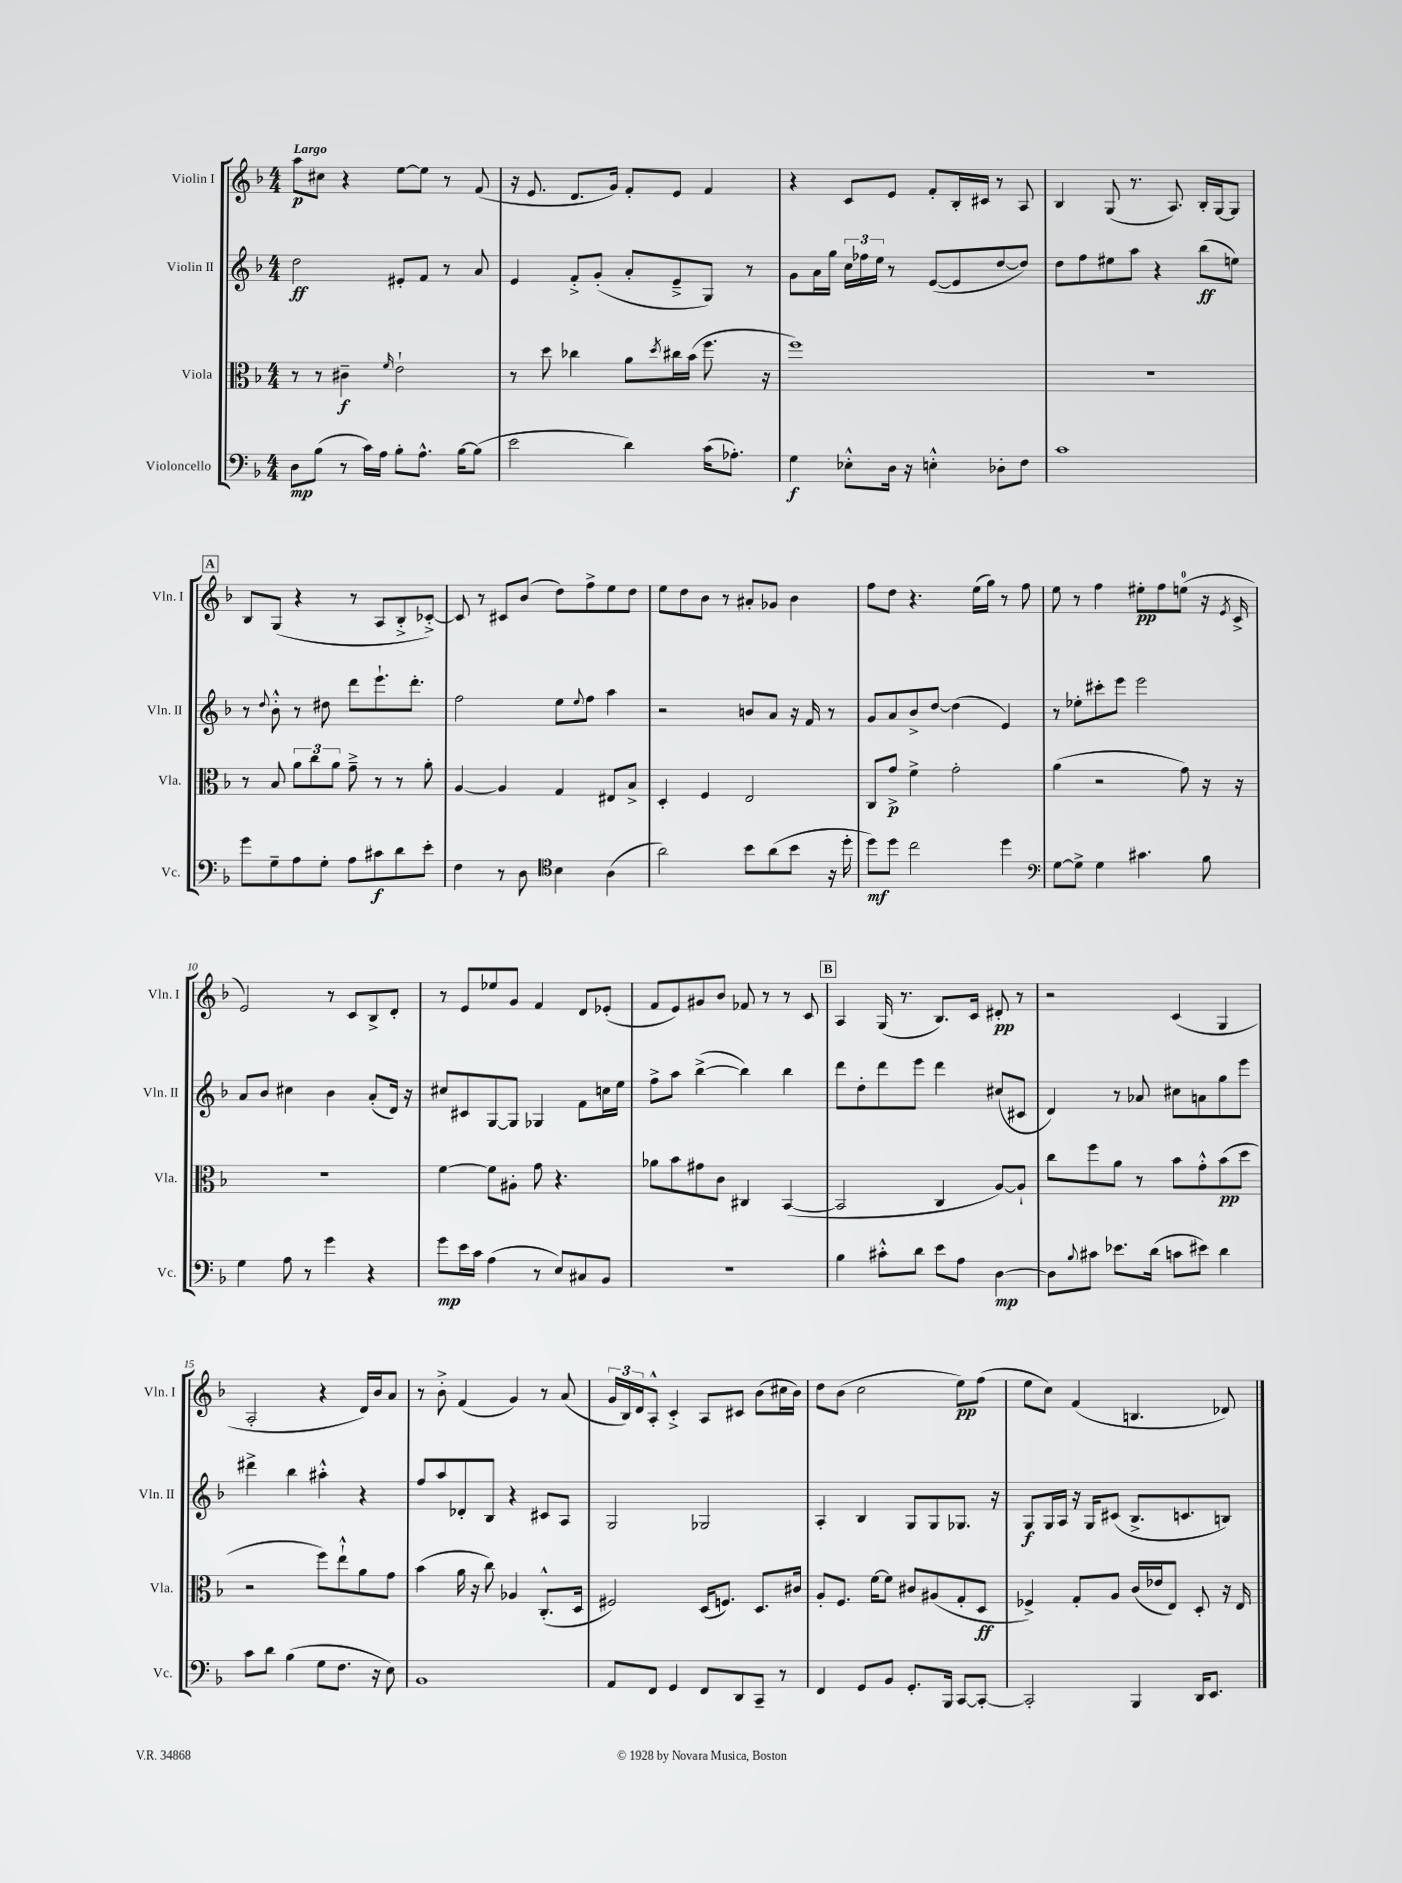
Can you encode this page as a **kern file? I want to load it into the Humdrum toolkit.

**kern	**kern	**kern	**kern
*staff4	*staff3	*staff2	*staff1
*clefF4	*clefC3	*clefG2	*clefG2
*k[b-]	*k[b-]	*k[b-]	*k[b-]
*M4/4	*M4/4	*M4/4	*M4/4
8D	8r	2dd	8aa
(8B-	8r	.	8cc#
8r	4c#~	.	4r
16c)	.	.	.
16A	.	.	.
.	16qqf	.	.
8B-'	2e`	8e#'	[8ee
8.A^^	.	8f	8ee]
.	.	8r	8r
[16B-	.	.	.
(8B-]	.	8a	(8f
=	=	=	=
2e	8r	4e	16r
.	.	.	8.e
.	8dd	.	.
.	4cc-	8f'^	8.d
.	.	(8g'	.
.	.	.	16g)
4d)	8a	8a'	8f'
.	8qdd	.	.
.	16cc#	8e~^	8e
.	(16b-	.	.
(16c	8.ff	8G)	4f
8.A-')	.	.	.
.	.	8r	.
.	16r	.	.
=	=	=	=
4G	1ff)	8g	4r
.	.	16a	.
.	.	16gg	.
8E-'^^	.	24cc	8c
.	.	24ff-	.
.	.	24ee	.
16D	.	8r	8e
16r	.	.	.
4E'^^	.	([8e	8f'
.	.	8e]	16B-'
.	.	.	16c#
8D-'	.	[8dd	8r
8F	.	8dd])	8A
=	=	=	=
1c	1r	8dd	4B-
.	.	8ff	.
.	.	8ee#	(8G
.	.	8aa	8.r
.	.	4r	.
.	.	.	8.A)
.	.	(8bb-	16B-'
.	.	.	[16G
.	.	8ee)	8G]
=	=	=	=
8g	8r	8r	8B-
.	.	8qqdd	.
8G~	8B-	8b-'^^	(8G
8A	12a	8r	4r
.	12cc	.	.
8G'	.	8dd#	.
.	12a	.	.
8A	8g~^	8ddd	8r
8c#	8r	8.eee`	8A
8d	8r	.	8B-'^
.	.	8.ddd'	.
8e'	8a'	.	[8c-'^)
=	=	=	=
4F	[4A	2ff	8c-]
.	.	.	8r
8r	4A]	.	8c#
8D	.	.	(8b-
*clefC4	*	*	*
4B-	4G	8ee	8dd)
.	.	8qqee	.
.	.	8ff	8ff^
(4A	8E#	4aa	8ee
.	8B-^	.	8dd
=	=	=	=
2a)	4D'	2r	8ee
.	.	.	8dd
.	4F	.	8b-
.	.	.	8r
8b-	2E	8b	8a#'
(8a	.	8a	8g-
8b-	.	16r	4b-
.	.	16f	.
16r	.	8r	.
16dd'	.	.	.
=	=	=	=
8dd)	8C	8g	8ff
8dd	8g^	8a	8dd
2cc	4f^	8b-^	4.r
.	.	[8dd	.
.	2g'	(4dd]	.
.	.	.	(16ee
.	.	.	16gg)
4dd	.	4e)	8r
.	.	.	8ff
=	=	=	=
*clefF4	*	*	*
[8G	(4a	8r	8ee
8G^]	.	8ee-'	8r
4G	2r	8ccc#'	4ff
.	.	8eee	.
4.c#	.	2eee	8ee#'
.	.	.	8ff
.	8g)	.	(8ee
8B-	16r	.	16r
.	.	.	8qe
.	16r	.	16c^
=	=	=	=
4G	1r	8a	2e)
.	.	8b-	.
8A	.	4cc#	.
8r	.	.	.
4g	.	4b-	8r
.	.	.	8c
4r	.	(8a'	8B-^
.	.	16d)	8d'
.	.	16r	.
=	=	=	=
8g	[4f	8cc#	8r
16e	.	8c#	8e
16c	.	.	.
(4A	8f]	[8G	8ee-
.	8A#'	8G]	8g
8r	8g	4G-	4f
8E)	4.r	.	.
8C#	.	8f	8d
8BB-	.	16cc	(8e-'
.	.	16ee	.
=	=	=	=
1r	8a-	8ff^	8f
.	8b-	8aa	8e)
.	8g#	([4bb-^	8g#
.	8c	.	8b-
.	4C#	4bb-])	8f-
.	.	.	8r
.	([4BB-	4bb-	8r
.	.	.	8c
=	=	=	=
4B-	2BB-]	8ddd	4A
.	.	8dd'	.
8c#'^^	.	8ddd	(16G
.	.	.	8.r
8d	.	8eee	.
8e	4C	4ddd	8.B-)
8A	.	.	.
.	.	.	16c
[4D	[8A)	(8cc#	8d#'
.	8A`]	8c#	8r
=	=	=	=
8D]	8cc	4d)	2r
8qqB-	.	.	.
8c#	8ff	.	.
8.e-	8a	8r	.
.	8r	8a-	.
(16d	.	.	.
8c	8b-	8cc#	(4c
8e#)	8g'^^	8a	.
4d	(8b-	8gg	4G
.	8dd	8eee	.
=	=	=	=
8c	2r	4ddd#^	2A'
8d	.	.	.
(4B-	.	4bb-	.
8G	8ff)	4aa#'^^	4r
8.F	8ee`^^	.	.
.	8a	4r	16d)
16r	.	.	16b-
8E)	8g	.	8a
=	=	=	=
1BB-	(4b-	8ff	8r
.	.	8aa	8b-'^
.	16a	8d-'	(4f
.	16r	.	.
.	8cc)	8B-	.
.	4A-	4r	4g)
.	(8.C'^^	8c#	8r
.	.	8A	(8a
.	16D	.	.
=	=	=	=
8AA	2F#)	2G	24g
.	.	.	24B-)
.	.	.	24d
8FF	.	.	8A'^^
4GG	.	.	4c'^
8FF	(16D	2G-	8A
.	8.F)	.	.
8DD	.	.	8c#
8CC~	8.D	.	(8b-
8r	.	.	16cc#
.	16c#	.	16b-)
=	=	=	=
4FF	8A'	4A'	8dd
.	8.F	.	(8b-
8GG	.	4B-	2cc
.	[16f	.	.
8BB-	8f]	.	.
8.GG'	8c#	8G	.
.	(8A#	8G	.
16BBB-	.	.	.
[8CC	8G'	8.G-	8ee)
8CC'_	8D	.	(8ff
.	.	16r	.
=	=	=	=
2CC']	4F-^)	8G	8ee
.	.	16G	8cc)
.	.	16A	.
.	8G'	16r	(4f
.	.	16G	.
.	8A	(8c#	.
4BBB-	(16c	8.B-^	4.B
.	16e-	.	.
.	8E)	.	.
.	.	8.c	.
16DD	8D'	.	.
8.EE	.	.	.
.	16r	8B)	8d-)
.	16E	.	.
==	==	==	==
*-	*-	*-	*-
